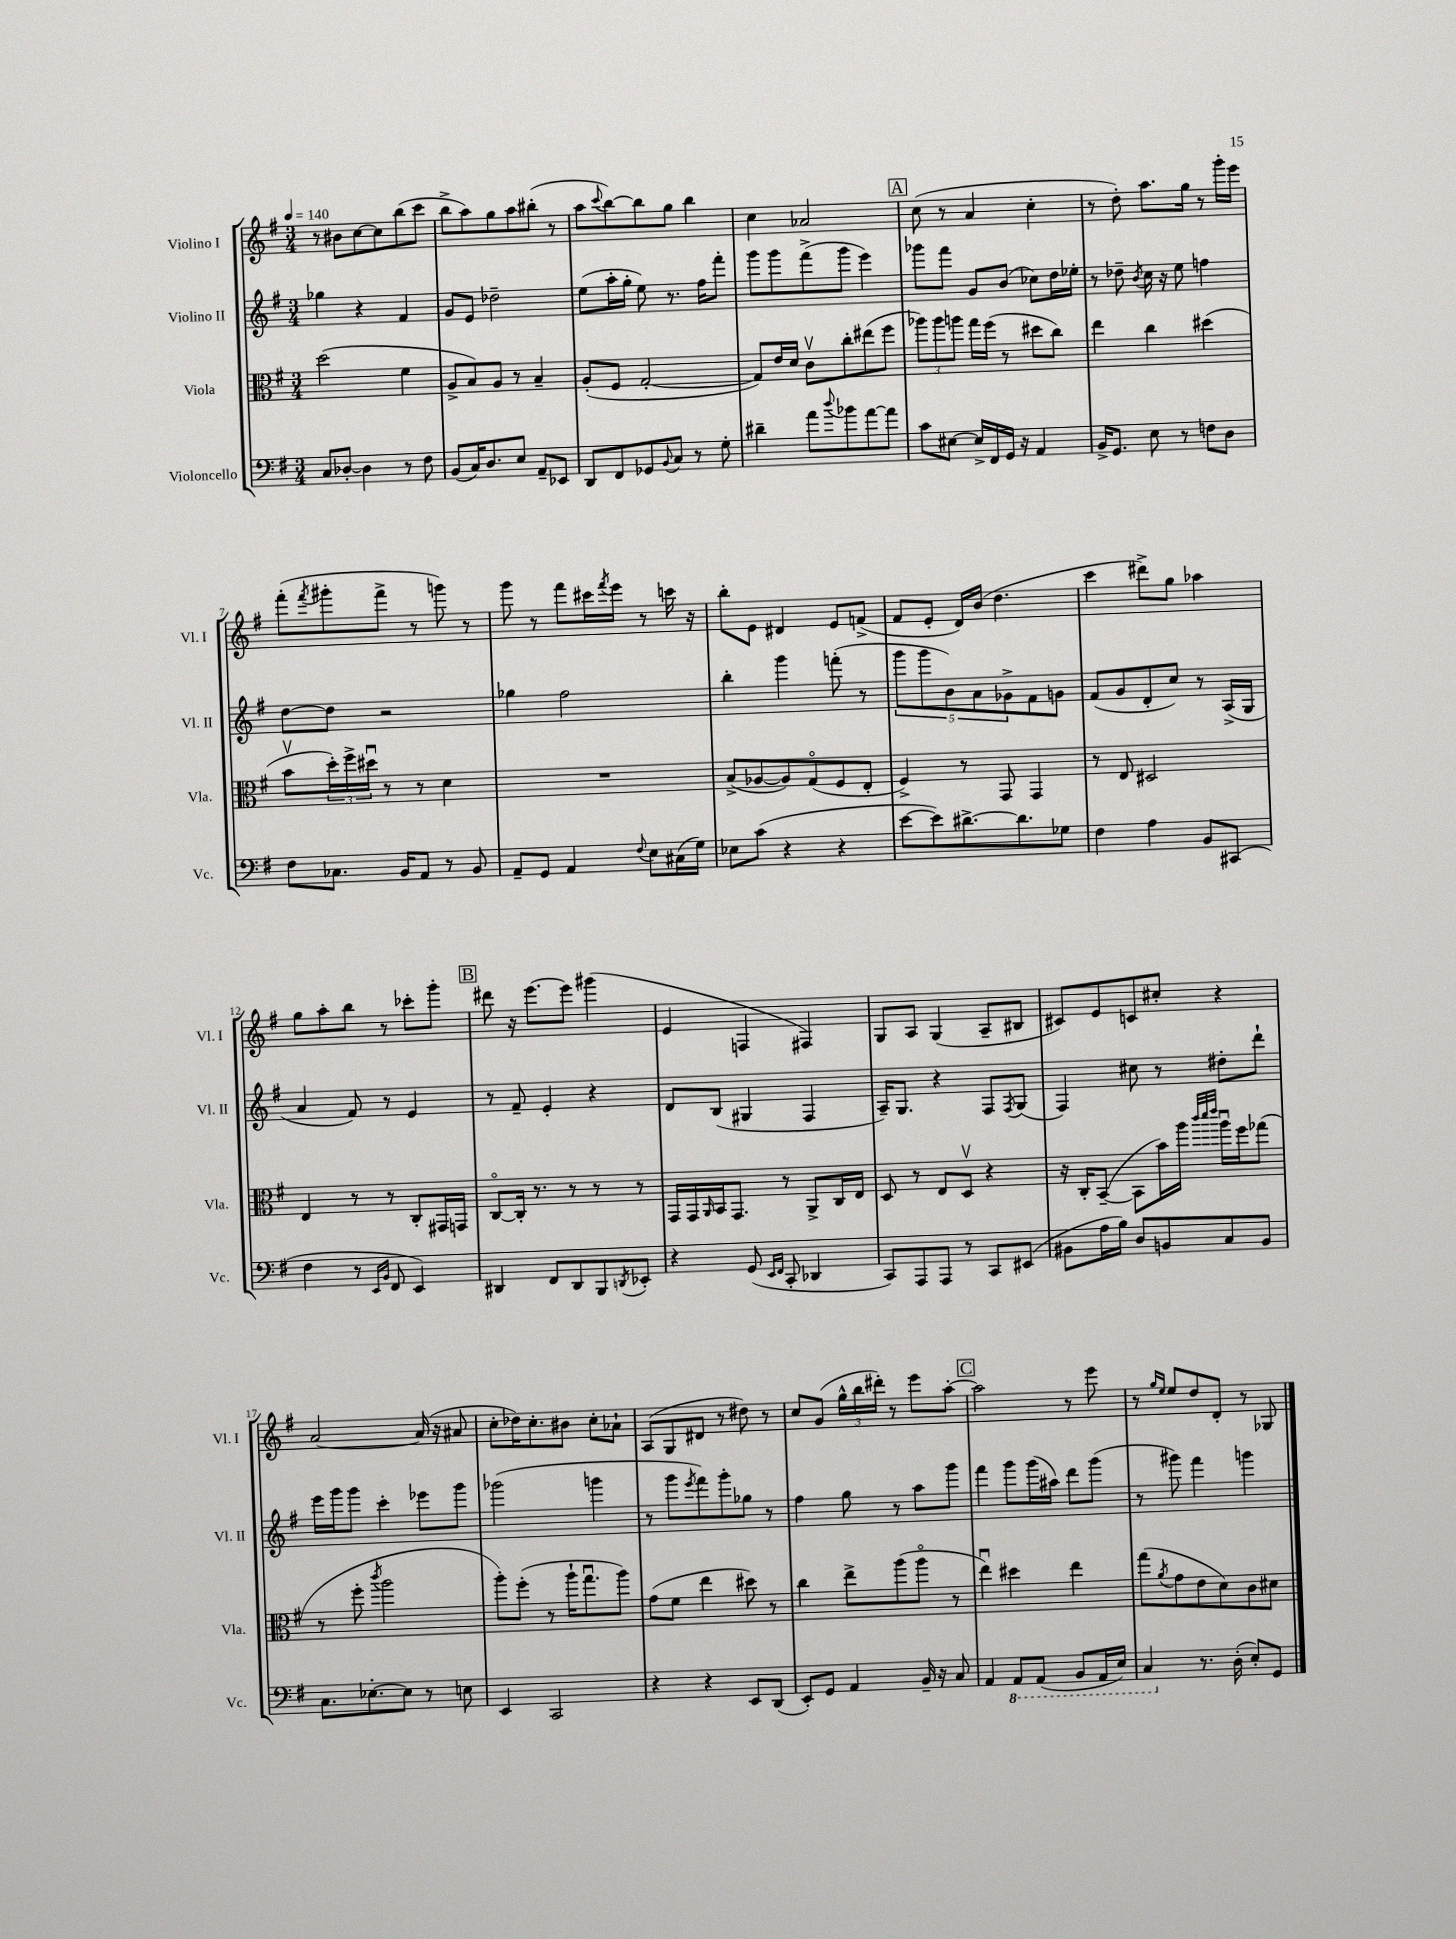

**kern	**kern	**kern	**kern
*staff4	*staff3	*staff2	*staff1
*clefF4	*clefC3	*clefG2	*clefG2
*k[f#]	*k[f#]	*k[f#]	*k[f#]
*M3/4	*M3/4	*M3/4	*M3/4
*MM140	*MM140	*MM140	*MM140
8C/L	(2dd\	4gg-\	8r
[8D-'/J	.	.	8b#\L
4D-\]	.	4r	[8cc\
.	.	.	8cc\]
8r	4f#\	4f#/	(8bb\
8F#\	.	.	8ccc\J
=	=	=	=
(8BB/L	8A^/L	8g/L	8bb^\L
16C/K)	8B/)	8e/J	8aa\)
8.D/	.	.	.
.	8A/J	2dd-~\	8gg\
8E/J	8r	.	8aa\
8AA~/L	4B~/	.	(8bb#'\J
8EE-/J	.	.	8r
=	=	=	=
8DD/L	(8A'/L	(8ee\L	8aa\L
.	.	.	8qqccc/
8FF#/	8F#/J	16aa'\L	[8bb\)
.	.	16gg'\JJ	.
8GG-/	[2G'/	8ee\)	8bb\]
8qqBB/	.	.	.
8C/J	.	8.r	8gg\J
8r	.	.	4bb\
.	.	16ff#\LK	.
8G'\	.	8fff#'\J	.
=	=	=	=
4d#~\	8G/]L)	8ggg\L	4cc\
.	16e/L	8ggg\	.
.	16d/JJ	.	.
8a\L	8cv\L	(8fff#^\	2a-/
8qqdd/	.	.	.
8b-\	8cc'\	8ggg\J	.
[8a\	(8ee#\	4eee\)	.
8a\]J	8ff#\J	.	.
=	=	=	=
8c\L	12aa-\L)	8ggg-\L	(8cc\
.	12aa-\	.	.
[8E#\J	.	8fff#\J	8r
.	12aa\J	.	.
16E#^/]LL	16gg\LL	8g/L	4a/
16FF#/	(16ff#\JJ	.	.
16GG/JJ	8r	(8b/J	.
16r	.	.	.
4AA/	8dd#\L	8cc-\L)	4cc'\
.	8cc\J)	16dd\L	.
.	.	16ee-'\JJ	.
=	=	=	=
16BB^/LK	4ee\	8r	8r
8.GG/J	.	.	.
.	.	8dd-~\	8dd'\)
.	.	8qb/	.
8E\	4cc\	16cc\	8.aa\L
.	.	16r	.
8r	.	8ee\	.
.	.	.	16gg\Jk
8F\L	(4dd#\	4ff\	8r
8D\J	.	.	16ggg'\LL
.	.	.	16eee\JJ
=	=	=	=
8F#\L	8bv\L	[8dd\L	(8fff#'\L
.	.	.	8qfff#/
8.C-\J	24dd'\L)	8dd\]J	8ggg#'\
.	24ff#^\	.	.
.	24dd#u\JJ	.	.
.	8r	2r	8fff#^\J
16BB/LK	.	.	.
8AA/J	8r	.	8r
8r	4d\	.	8ggg\)
8BB/	.	.	8r
=	=	=	=
8AA~/L	2.r	4gg-\	8ggg\
8GG/J	.	.	8r
4AA/	.	2ff#\	8fff#\L
.	.	.	16ccc#\L
.	.	.	8qfff#/
.	.	.	16eee\JJ
8qqF#/	.	.	.
8E\L	.	.	8r
(16C#\L	.	.	16ccc\
16G\JJ)	.	.	16r
=	=	=	=
8E-\L	(8B^/L	4bb'\	8bb'\L
(8c\J	[8A-/	.	8e\J
4r	8A-/])	4ggg\	4d#/
.	(8Go/	.	.
4r	8F#/	(8fff'\	8e/L
.	8E'/J	8r	(8f^/J
=	=	=	=
[8e\L	4F#^/)	10ggg\L	8f#/L
.	.	10ggg\	.
8e\])	.	.	8e'/J
.	.	10b\)	.
[8.d#^\	8r	.	16d/LL)
.	.	10a\	.
.	.	.	(16b/JJ
.	8GG/	.	4.dd\
.	.	10g-^\	.
8.d#\]	.	.	.
.	4GG/	8f#\	.
8G-\J	.	8g\J	.
=	=	=	=
4F#\	8r	(8f#/L	4ccc\
.	8E/	8g/	.
4A\	2D#/	8d'/	8ddd#^\L)
.	.	8cc/J)	8gg\J
8BB/L	.	8r	4aa-\
(8CC#/J	.	(16A^/LL	.
.	.	16G/JJ	.
=	=	=	=
4F#\	4E/	4a/	8gg\L
.	.	.	8aa'\
8r	8r	8f#/)	8bb\J
16qqEE/LL	.	.	.
16qqBB/JJ	.	.	.
8FF#/	8r	8r	8r
4EE/)	8C'/L	4e/	8ccc-'\L
.	16GG#/L	.	8ggg'\J
.	16GG/JJ	.	.
=	=	=	=
4DD#/	[8Co/L	8r	8ddd#\
.	16C'/]Jk	8f#~/	16r
.	8.r	.	[8.eee\L
8FF#/L	.	4e'/	.
8DD#/	8r	.	8eee\]J
8BBB/	8r	4r	(4ggg#\
8qDD/	.	.	.
8EE-'/J	8r	.	.
=	=	=	=
4r	16GG/LL	8d/L	4e/
.	16GG/	.	.
.	16qqAA/	.	.
.	16BB/J	(8B/J	.
.	8.GG/J	.	.
(8GG/	.	4G#/	4F/
16qqEE/LL	.	.	.
16qqFF#/JJ	.	.	.
8CC'/	8r	.	.
4DD-/	8AA^/L	4F#/	4F#/)
.	16C/L	.	.
.	16E/JJ	.	.
=	=	=	=
8CC/L)	8D/	16A~/LK)	8G/L
.	.	8.G/J	.
8AAA/	8r	.	8A/J
8AAA/J	8E/L	4r	(4G/
8r	8Dv/J	.	.
8CC/L	4r	8F#/L	8A~/L
.	.	8qF#/	.
(8EE#/J	.	(8G/J	8B#/J
=	=	=	=
8BB#\L	16r	4F#/)	8c#/L)
.	16C'/LK	.	.
16A\L	([8BB~/J	.	8e/
16B\JJ)	.	.	.
8D/L	8BB\]L	8cc#\	8c/
8BB/	16b\L)	8r	8cc#'/J
.	16aa\JJ	.	.
.	32qqccc/LLL	.	.
.	32qqddd/	.	.
.	32qqeee/JJJ	.	.
8C/	16aau\LL	8dd#'\L	4r
.	16ff#\J	.	.
8BB/J	(8gg-\J	8ddd`\J	.
=	=	=	=
8.C\L	8r	16eee\LL	[2a/
.	.	16ggg\J	.
.	8ff#'\	8ggg\J	.
[8.E-'\	.	.	.
.	8qccc/	.	.
.	2aa\	4ccc'\	.
8E-\]J	.	.	.
8r	.	8eee-\L	(16a/]
.	.	.	16r
8E\	.	8ggg\J	8a#/
=	=	=	=
4EE/	8aa'\L)	(2ggg-\	8cc'\L
.	(8ff#'\J	.	16dd-\K)
.	.	.	8.cc'\
2CC/	8r	.	.
.	16aa`\LK	.	8b#\J
.	8.ggu\	.	.
.	.	4ggg\	8cc'\L
.	8aa\J)	.	8a-`\J
=	=	=	=
4r	(8g\L	8r	(8A/L
.	8f#\J	8ggg\L	8G/
.	.	8qeee/	.
4r	4ee\	8fff#\)	8d#/J
.	.	8ggg'\	8r
8EE/L	8dd#\)	8gg-\J	8dd#\)
(8DD/J	8r	8r	8r
=	=	=	=
8EE'/L)	4cc\	4ff#\	8cc/L
8GG/J	.	.	(8g/J
4AA/	8ee^\L	8gg\	24gg^^\LL
.	.	.	24bb\
.	.	.	24ddd#'\JJ)
.	(8aa\	8r	8r
16BB~/	8aao\J	8aa\L	8eee\L
16r	.	.	.
8C/	8r	8ggg\J	[8aa'\J
=	=	=	=
4AA/	4eeu\)	4fff#\	2aa\]
8AAA/L	4dd#\	8ggg\L	.
(8AAA/J	.	(16ggg\L	.
.	.	16aa#\JJ)	.
8BBB/L	4ee\	8ddd\L	8r
16AAA/L	.	(8ggg\J	8eee\
16EE/JJ)	.	.	.
=	=	=	=
4CC/	(8gg\L	8r	8r
.	.	.	16qqgg/LL
.	8qa/	.	16qqee/JJ
.	8g\	8ggg#\)	8ee/L
8.r	8e\	4fff#\	8dd/
.	8d\)	.	8d'/J
(16D'\	.	.	.
8E'/L)	8c\	4ggg\	8r
8GG/J	8d#\J	.	8G-/
==	==	==	==
*-	*-	*-	*-
